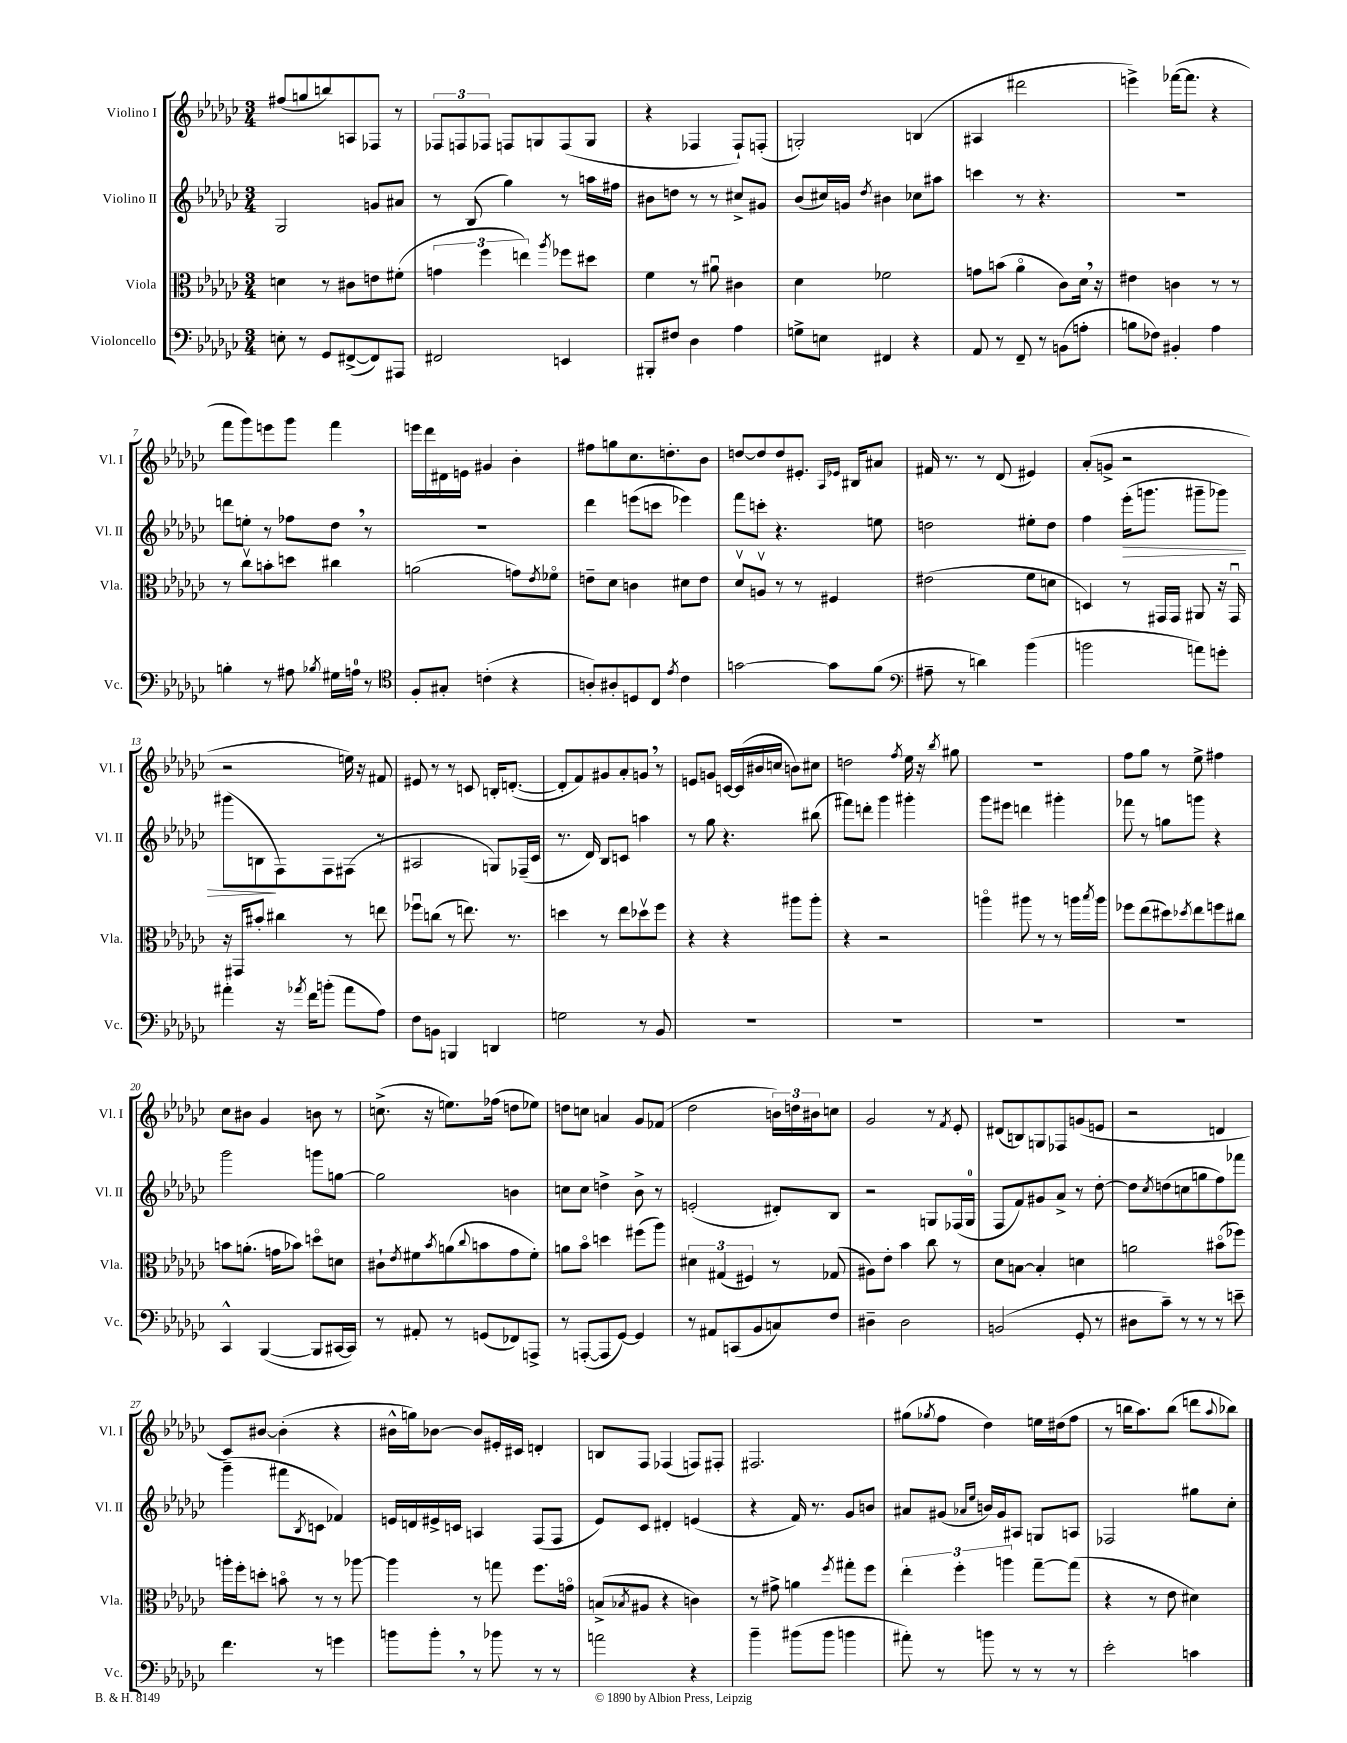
<<
\new StaffGroup <<
\new Staff = "s0" \with { instrumentName = "Violino I" shortInstrumentName = "Vl. I" } {
    \clef treble \key ges \major \numericTimeSignature \time 3/4
    fis''8( g''8 b''8) a8 fes8 r8 |
    \tuplet 3/2 { fes8 f8 fes8 } f8 g8 f8( g8 |
    r4 fes4 fes8-!) f8-.( |
    g2-.) b4( |
    ais4 dis'''2 |
    e'''4->) fes'''16~( fes'''8. r4 |
    f'''8 ges'''8) e'''8 ges'''8 f'''4 |
    e'''16 des'''16 dis'16 e'16 gis'4 bes'4-. |
    fis''8 g''8 ces''8. d''8.-. bes'8 |
    d''8~ d''8 d''8 eis'8.-. \grace { aes16 ees'16 } bis16 ais'8 |
    fis'16 r8. r8 des'8( eis'4) |
    aes'8-.( g'8-> r2 |
    r2 e''16) r16 fis'8 |
    eis'8 r8 r8 c'8 b16-. d'8.~-.( |
    d'8-. f'8) gis'8 aes'8-. g'8 \breathe r8 |
    e'8 g'8 c'16~ c'16( bis'16 c''16 b'8) cis''8 |
    d''2 \acciaccatura { f''8 } ees''16 r16 \acciaccatura { bes''8 } gis''8 |
    R2. |
    f''8 ges''8 r8 ees''8-> fis''4 |
    ces''8 bis'8 ges'4 b'8 r8 |
    c''8.->( r16 e''8.) fes''16( d''8 ees''8) |
    d''8 c''8 a'4 ges'8 fes'8( |
    des''2 \tuplet 3/2 { b'16) d''16 bis'16 } c''8 |
    ges'2 r8 \acciaccatura { f'8 } ees'8-. |
    dis'8( b8) g8 fes8 g'8( e'8 |
    r2 d'4 |
    ces'8) bis'8~ bis'4-.( r4 |
    bis'16-^ g''16) bes'8~ bes'8 eis'16-. cis'16 d'4-. |
    b8 f8 fes4( f8) fis8-. |
    fis2. |
    gis''8( \acciaccatura { ges''8 } f''8 des''4) e''16 dis''16( f''8 |
    r8 b''16 aes''8.) b''8( d'''8 \appoggiatura { aes''8 } bes''8) \bar "|." |
}
\new Staff = "s1" \with { instrumentName = "Violino II" shortInstrumentName = "Vl. II" } {
    \clef treble \key ges \major \numericTimeSignature \time 3/4
    ges2 g'8 ais'8 |
    r8 bes8( ges''4) r8 a''16 fis''16 |
    bis'8 d''8 r8 r8 cis''8-> gis'8 |
    bes'8( cis''16) g'16 \acciaccatura { des''8 } bis'4 ces''8 ais''8 |
    c'''4 r8 r4. |
    R2. |
    d'''8 e''8-. r8 fes''8 des''8 \breathe r8 |
    R2. |
    des'''4 e'''8( c'''8 ees'''4) |
    f'''8 c'''8-. r4. e''8 |
    d''2 eis''8-. d''8 |
    f''4 ees'''16-.\>( g'''8. gis'''8-- ges'''8) |
    gis'''8( b8\! f8) f8 fis8( r8 |
    ais2 g8) fes16--( ces'16 |
    r8. des'16) bes8 c'8 a''4 |
    r8 ges''8 r4. bis''8( |
    fis'''8) d'''8-. ges'''4 gis'''4-. |
    ges'''8 eis'''8 d'''4 gis'''4-. |
    fes'''8 r8 g''8 g'''8 r4 |
    ges'''2 g'''8 g''8~ |
    g''2 b'4 |
    c''8 c''8 d''4-> bes'8-> r8 |
    e'2-.( dis'8-.) bes8 |
    r2 g8 fes16( g16-0 |
    f8 f'8) gis'8 aes'8-> r8 des''8~-. |
    des''8 \acciaccatura { ces''8 } d''8( c''8 g''8 f''8) fes'''8 |
    ges'''4--( fis'''8 \acciaccatura { bes8 } c'8 fes'4) |
    e'16 d'16 eis'16-> c'16 a4 f8( f8 |
    ees'8) ces'8 dis'4-. e'4( |
    r4 f'16) r8. ges'8 b'8 |
    ais'8 gis'8( \grace { aes'16 ees''16 } b'16) gis'16 ais8 g8 a8 |
    fes2 gis''8 ces''8-. \bar "|." |
}
\new Staff = "s2" \with { instrumentName = "Viola" shortInstrumentName = "Vla." } {
    \clef alto \key ges \major \numericTimeSignature \time 3/4
    d'4 r8 cis'8 e'8 fis'8-.( |
    \tuplet 3/2 { g'4 f''4 e''4) } \acciaccatura { aes''8 } fes''8 dis''8 |
    f'4 r8 ais'8\downbow cis'4 |
    des'4 fes'2 |
    g'8 b'8( aes'4\flageolet ces'8) des'16 \breathe r16 |
    eis'4 c'4 r8 r8 |
    r8 ces''8\upbow b'8-. d''8 cis''4 |
    a'2( g'8) \acciaccatura { ees'8 } fes'8\flageolet |
    e'8-- des'8 c'4 dis'8 e'8 |
    des'8\upbow a8\upbow r8 r8 fis4 |
    eis'2( f'8 d'8 |
    d4) r8 gis,16 gis,16 ais,8 r16 gis,16\downbow |
    r16 gis,16 bis'8-. cis''4 r8 e''8 |
    fes''8\downbow c''8( r8 e''8.) r8. |
    d''4 r8 ees''8 des''8\upbow f''8 |
    r4 r4 ais''8 ais''8-. |
    r4 r2 |
    a''4\flageolet ais''8 r8 r8 a''16 \acciaccatura { bes''8 } a''16 |
    fes''8 ees''8( dis''8) \acciaccatura { des''8 } ees''8 f''8 cis''8 |
    b'8 a'8.-.( g'16 bes'8) d''8\flageolet d'8 |
    cis'8-! \acciaccatura { ees'8 } fis'8 \acciaccatura { bes'8 } a'8( \appoggiatura { ces''8 } b'8 ges'8 fis'8-.) |
    a'8 bes'8\flageolet d''4 fis''8( aes''8) |
    \tuplet 3/2 { dis'4 gis4( fis4) } r8 ges8( |
    ais8) ees'8-. bes'4 ces''8 r8 |
    des'8 b8~ b4-. d'4 |
    a'2 bis'8\flageolet( fes''8) |
    a''16-. f''16-. d''8-. b'8\flageolet r8 r8 aes''8~ |
    aes''4 r8 g''8 f''8. g'16\flageolet |
    b8->( \acciaccatura { bes8 } ais8 r4 c'4) |
    r8 gis'8-> a'4 \acciaccatura { f''8 } gis''8-. f''8 |
    \tuplet 3/2 { ees''4-. f''4-. a''4 } ges''8~-- ges''8( |
    r4 r8 ees'8 dis'4) \bar "|." |
}
\new Staff = "s3" \with { instrumentName = "Violoncello" shortInstrumentName = "Vc." } {
    \clef bass \key ges \major \numericTimeSignature \time 3/4
    e8-. r8 ges,8 fis,8~->( fis,8) ais,,8 |
    fis,2 e,4 |
    bis,,8-. fis8 des4 aes4 |
    g8-> e8 fis,4 r4 |
    aes,8 r8 f,8-- r8 b,8( a8-. |
    b8 fes8) bis,4-. aes4 |
    b4-. r8 ais8 \acciaccatura { bes8 } gis16 a16-0 r8 |
    \clef tenor f8-. gis8-. c'4-.( r4 |
    a8-.) ais8-. d8 ces8 \acciaccatura { ees'8 } ces'4 |
    g'2~ g'8 f'8( |
    \clef bass ais8-- r8 d'4) bes'4( |
    b'2 a'8) g'8-. |
    ais'4-. r16 \acciaccatura { aes'8 } f'16 b'8-.( aes'8 aes8) |
    f8 b,8 b,,4 d,4 |
    g2 r8 bes,8 |
    R2. |
    R2. |
    R2. |
    R2. |
    ces,4-^ bes,,4~( bes,,8 cis,16~ cis,16) |
    r8 ais,8-. r8 g,8( fes,8) a,,8-> |
    r8 a,,8~-.( a,,8 ges,8~) ges,4 |
    r8 ais,8 c,8( bes,8 c8) f8 |
    dis4-- dis2 |
    b,2( ges,8-. r8 |
    dis8 ces'8--) r8 r8 r8 e'8-- |
    f'4. r8 g'4 |
    b'8 b'8-. \breathe r8 bes'8 r8 r8 |
    a'2 r4 |
    bes'4-- bis'8( bis'8 b'4 |
    ais'8-.) r8 b'8 r8 r8 r8 |
    ees'2-. c'4 \bar "|." |
}
>>
>>
